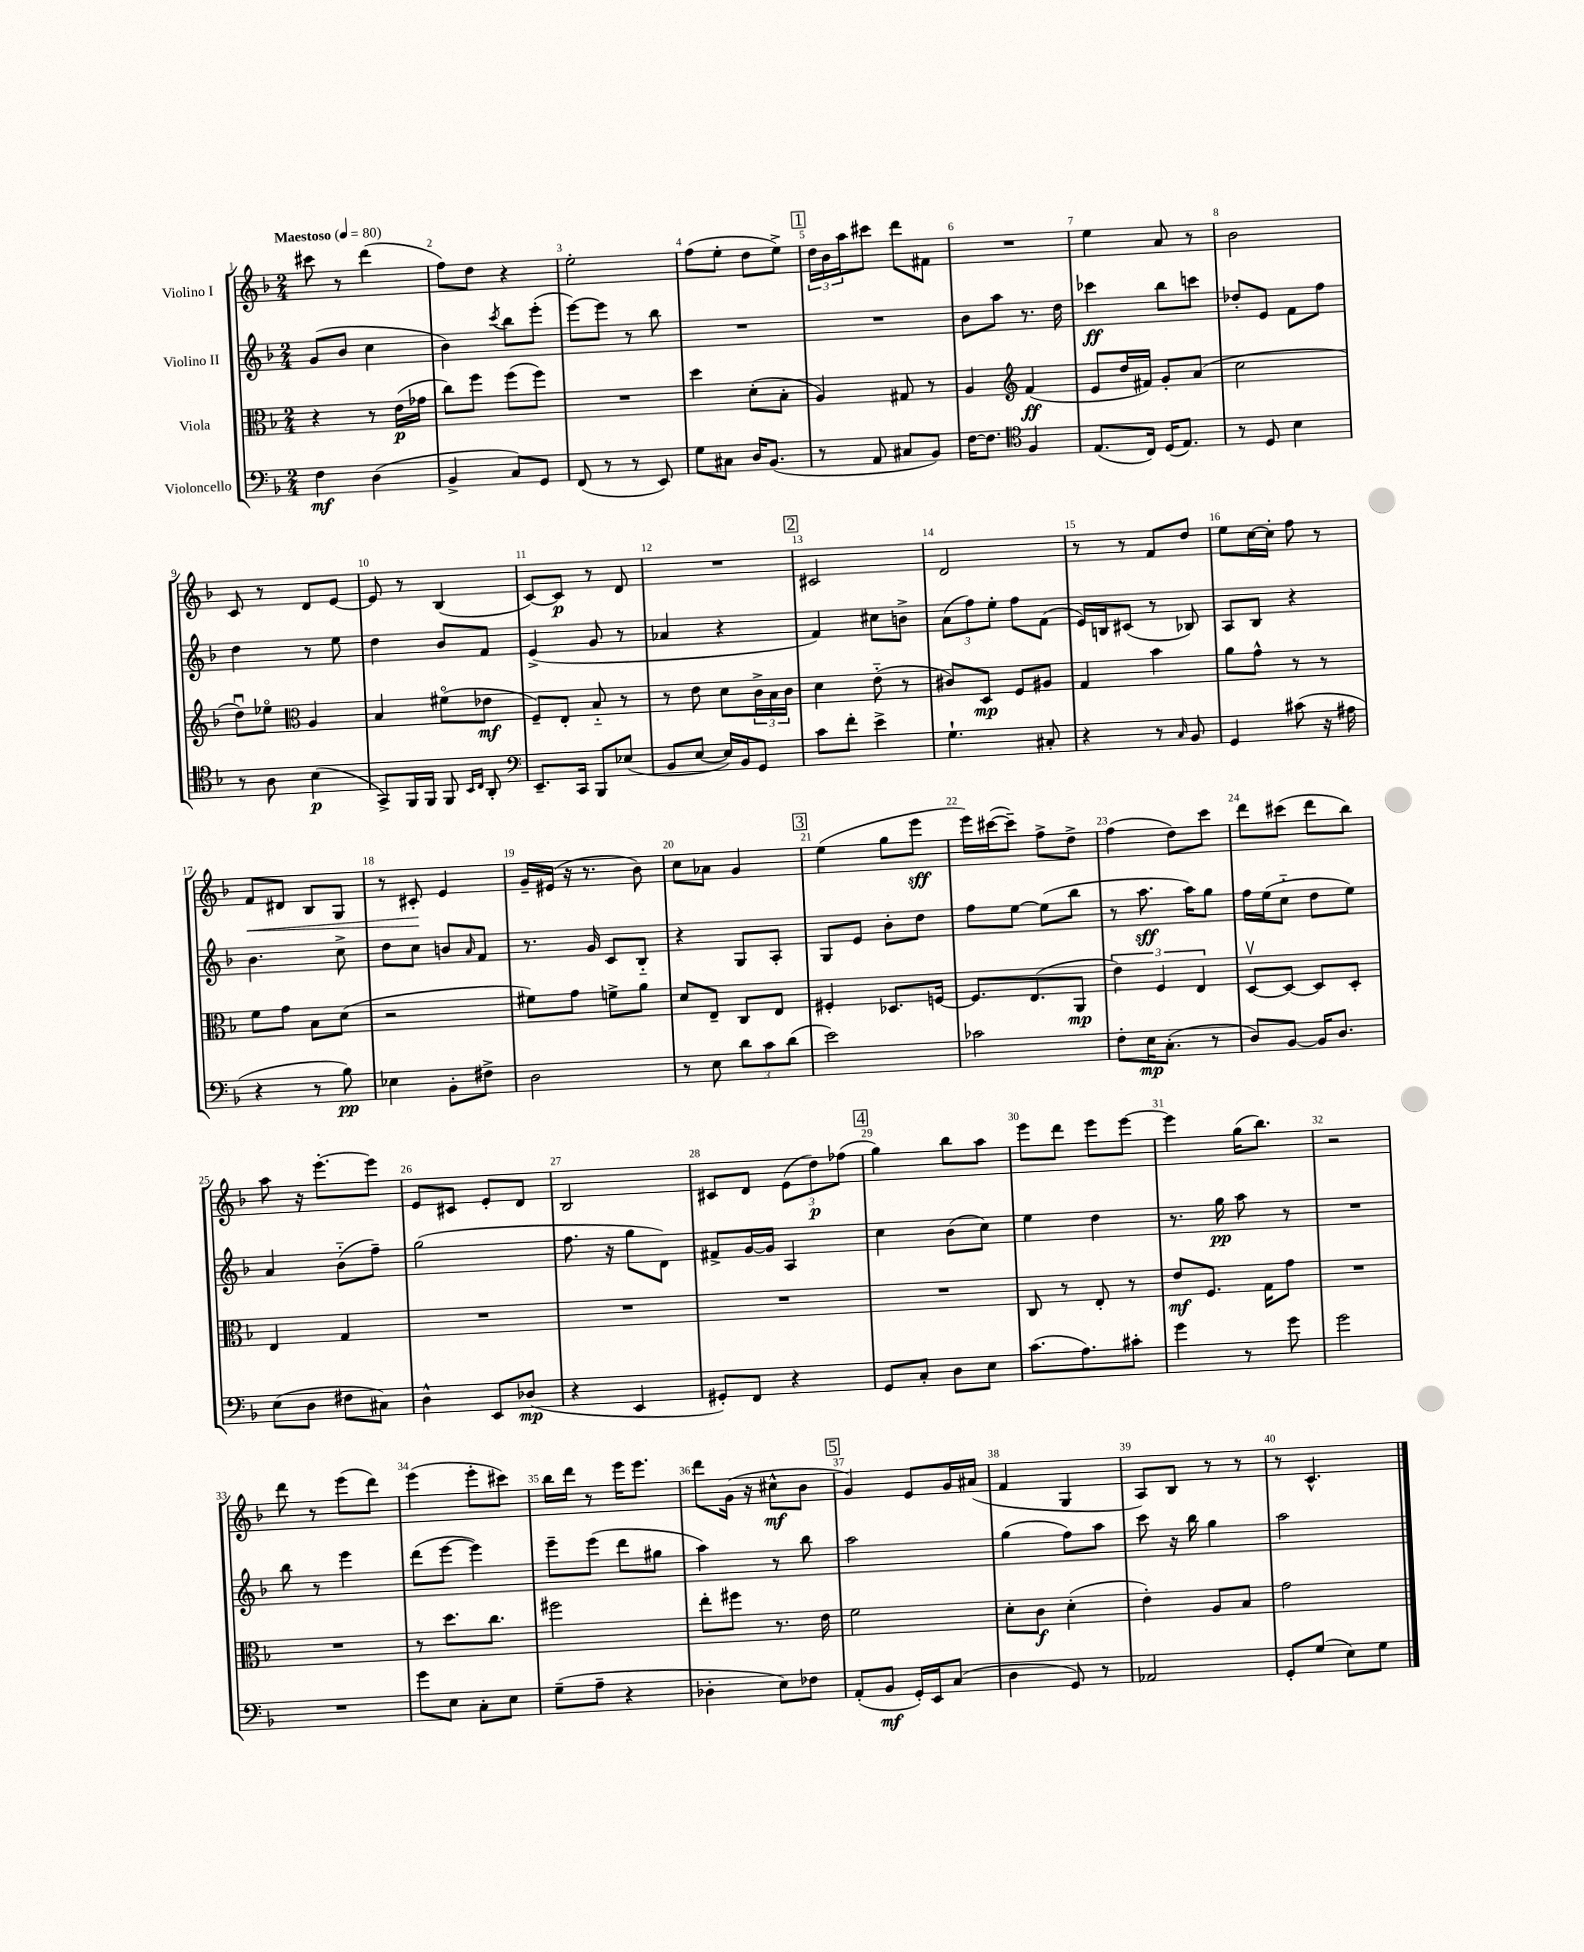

**kern	**kern	**kern	**kern
*staff4	*staff3	*staff2	*staff1
*clefF4	*clefC3	*clefG2	*clefG2
*k[b-]	*k[b-]	*k[b-]	*k[b-]
*M2/4	*M2/4	*M2/4	*M2/4
*MM80	*MM80	*MM80	*MM80
4F\	4r	(8g/L	8ccc#\
.	.	8b-/J	8r
(4D\	8r	4cc\	(4ddd\
.	(16e\LL	.	.
.	16g-\JJ	.	.
=	=	=	=
4BB-^/	8cc\L)	4b-\)	8ff\L)
.	8ff\J	.	8dd\J
.	.	8qccc/	.
8C/L)	(8ff\L	8bb-\L	4r
8GG/J	8ff\J)	(8eee'\J	.
=	=	=	=
(8FF/	2r	[8eee\L)	2ee'\
8r	.	8eee\]J	.
8r	.	8r	.
8EE/)	.	8bb-\	.
=	=	=	=
8G\L	4dd\	2r	(8ff\L
8C#\J	.	.	8ee'\J
16D/LK	(8d'\L	.	8dd\L
(8.BB-/J	.	.	.
.	8B-'\J	.	8ee^\J)
=	=	=	=
8r	4A/)	2r	24dd\LL
.	.	.	24b-\
.	.	.	24aa\J
8AA/	.	.	8ccc#\J
8C#/L	8G#/	.	8ddd\L
8BB-/J)	8r	.	8f#\J
=	=	=	=
[16F\LK	4A/	8b-\L	2r
8.F\]J	.	.	.
.	.	8aa\J	.
*clefC4	*clefG2	*	*
4F/	(4f/	8.r	.
.	.	16dd\	.
=	=	=	=
(8.E/L	8e/L	4ccc-\	4ee\
.	16dd/L	.	.
16C/Jk)	16f#/JJ)	.	.
(16D/LK	8g'/L	8bb-\L	8a/
8.E/J)	.	.	.
.	(8a/J	8ccc\J	8r
=	=	=	=
8r	2cc\	8dd-'/L	2b-\
8D/	.	8e/J	.
4B-\	.	8f\L	.
.	.	8ff\J	.
=	=	=	=
8r	8ddu\L)	4dd\	8c/
8A\	8ee-o\J	.	8r
*	*clefC3	*	*
(4B-\	4A/	8r	8d/L
.	.	8ee\	[8e/J
=	=	=	=
8GG^/L)	4B-/	4dd\	8e/]
16FF/L	.	.	8r
16FF/JJ	.	.	.
8FF/	(8f#o\L	8b-/L	(4B-/
16qqBB-/LL	.	.	.
16qqC/JJ	.	.	.
8AA'/	8e-\J	8f/J	.
=	=	=	=
*clefF4	*	*	*
8.EE~/L	8F~/L)	(4e^/	[8c/L)
.	8E'/J	.	8c/]J
16CC/Jk	.	.	.
8BBB-/L	8B-'~/	8g/	8r
(8E-/J	8r	8r	8d/
=	=	=	=
8BB-/L	8r	4a-/	2r
[8E/J	8e\	.	.
16E/]LL)	8d\L	4r	.
16BB-/J	.	.	.
8GG/J	24c^\L	.	.
.	24B-\	.	.
.	24c\JJ	.	.
=	=	=	=
8c\L	4d\	4f/)	2c#/
8f'\J	.	.	.
4e^\	(8e'~\	8cc#\L	.
.	8r	8b^\J	.
=	=	=	=
4.G`\	8c#/L)	(12a\L	2d/
.	.	12ff\)	.
.	8D/J	.	.
.	.	12ee'\J	.
.	8F/L	8ff\L	.
8C#'/	8A#/J	(8f\J	.
=	=	=	=
4r	4G/	16e/LL)	8r
.	.	16B/J	.
.	.	(8c#/J	8r
8r	4b-\	8r	8f/L
16qqC/	.	.	.
8BB-/	.	8B-/)	8dd/J
=	=	=	=
4GG/	8a\L	8A/L	8ee\L
.	8g^^\J	8B-/J	[16cc\L
.	.	.	16cc'\]JJ
(8c#\	8r	4r	8ff\
16r	8r	.	8r
16A#\	.	.	.
=	=	=	=
4r	8f\L	4.b-\	8f/L
.	8g\J	.	8d#/J
8r	8B-\L	.	8B-/L
8B-\)	(8d\J	8cc^\	8G/J
=	=	=	=
4E-\	2r	8dd\L	8r
.	.	8cc\J	8c#'/
8BB-'\L	.	8b/L	4e/
.	.	16qqa/	.
8F#^\J	.	8f/J	.
=	=	=	=
2D\	8f#\L)	8.r	16g~/LL
.	.	.	(16e#/JJ
.	8g\J	.	16r
.	.	16g/	8.r
.	8f^\L	8c/L	.
.	8a\J	8B-'~/J	8b-\)
=	=	=	=
8r	8d/L	4r	8cc\L
8E\	8E~/J	.	8a-\J
12d\L	8C/L	8G/L	4g/
12c\	.	.	.
.	8E/J	8A'/J	.
(12d\J	.	.	.
=	=	=	=
2e\)	4F#'/	8G/L	(4ee\
.	.	8e/J	.
.	8.D-/L	8b-'\L	8gg\L
.	.	8dd\J	8eee\J
.	[16F/Jk	.	.
=	=	=	=
2c-\	8.F/]L	8ff\L	16eee\LL)
.	.	.	([16ccc#\J
.	.	[8ee\J	8ccc#~\]J)
.	(8.E/	.	.
.	.	(8ee\]L	8ff^\L
.	8AA/J	8bb-\J	8dd^\J
=	=	=	=
8F'\L	6e\)	8r	(4ff\
16E\K	.	8.aa\	.
.	6F/	.	.
(8.C'\J	.	.	.
.	.	.	8dd\L)
.	.	16aa\LK)	.
.	6E/	.	.
8r	.	8gg\J	8ccc\J
=	=	=	=
8D/L)	[8Dv/L	16ff\LL	8ddd\L
.	.	(16ee\J	.
[8BB-/J	8D/_J	8cc'~\J	(8ccc#\J
16BB-/]LK	8D/]L	8dd\L	8ddd\L
8.D/J	.	.	.
.	8D'/J	8ee\J)	8bb-\J)
=	=	=	=
(8E\L	4E/	4a/	8aa\
8D\J	.	.	16r
.	.	.	[8.eee'\L
8F#\L	4G/	(8b-'~\L	.
8C#\J)	.	8ff~\J)	8eee\]J
=	=	=	=
4D^^\	2r	(2gg\	8e/L
.	.	.	8c#/J
8EE/L	.	.	8e'/L
(8D-/J	.	.	8d/J
=	=	=	=
4r	2r	8.ff\	2B-/
.	.	16r	.
4EE/	.	8gg\L	.
.	.	8d\J)	.
=	=	=	=
8GG#'/L)	2r	8f#^/L	8c#/L
8FF/J	.	[16g/L	8d/J
.	.	16g/]JJ	.
4r	.	4A/	(12e\L
.	.	.	12dd\)
.	.	.	(12ff-\J
=	=	=	=
8GG/L	2r	4cc\	4gg\)
8C'/J	.	.	.
8D\L	.	(8b-\L	8bb-\L
8E\J	.	8cc\J)	8aa\J
=	=	=	=
(8.c\L	8C/	4ee\	8eee\L
.	8r	.	8ddd\J
8.A\)	.	.	.
.	8E'/	4dd\	8eee\L
8c#'\J	8r	.	[8eee\J
=	=	=	=
4g\	8e/L	8.r	4eee\]
.	8.F/J	.	.
.	.	16gg\	.
8r	.	8aa\	(16gg\LK
.	16G\LK	.	8.bb-\J)
8g\	8g\J	8r	.
=	=	=	=
2g\	2r	2r	2r
=	=	=	=
2r	2r	8bb-\	8ddd\
.	.	8r	8r
.	.	4eee\	(8eee\L
.	.	.	8ddd\J)
=	=	=	=
8g\L	8r	(8ddd\L	(4eee\
8E\J	8.dd\L	[8eee\J	.
8C'\L	.	4eee\])	8eee'\L
.	8.cc\J	.	.
8E\J	.	.	8ccc#\J)
=	=	=	=
(8G~\L	2ff#\	8eee~\L	16bb-\LL
.	.	.	16ddd\JJ
8A~\J	.	(8eee\J	8r
4r	.	8ddd\L	16eee\LK
.	.	.	8.eee\J
.	.	8gg#\J	.
=	=	=	=
4D-'\	8ee'\L	4aa\)	8ddd\L
.	8ff#\J	.	(16g\Jk
.	.	.	16r
8E\L)	8.r	8r	8cc#^^\L
8F-\J	.	8bb-\	8b-\J
.	16e\	.	.
=	=	=	=
(8AA'/L	2f\	2aa\	4g/)
8BB-/J	.	.	.
16GG'/LL)	.	.	8e/L
16EE/J	.	.	.
(8C/J	.	.	16g/L
.	.	.	(16a#/JJ
=	=	=	=
4D\	8d'\L	(4gg\	4f/
.	8c\J	.	.
8GG/)	(4d'\	8ff\L)	4G/
8r	.	8aa\J	.
=	=	=	=
2AA-/	4e'\)	8ccc\	8A/L)
.	.	16r	8B-/J
.	.	16bb-\	.
.	8A/L	4gg\	8r
.	8B-/J	.	8r
=	=	=	=
8GG'/L	2g\	2aa\	8r
(8G/J	.	.	4.c^^/
8E\L)	.	.	.
8G\J	.	.	.
==	==	==	==
*-	*-	*-	*-
